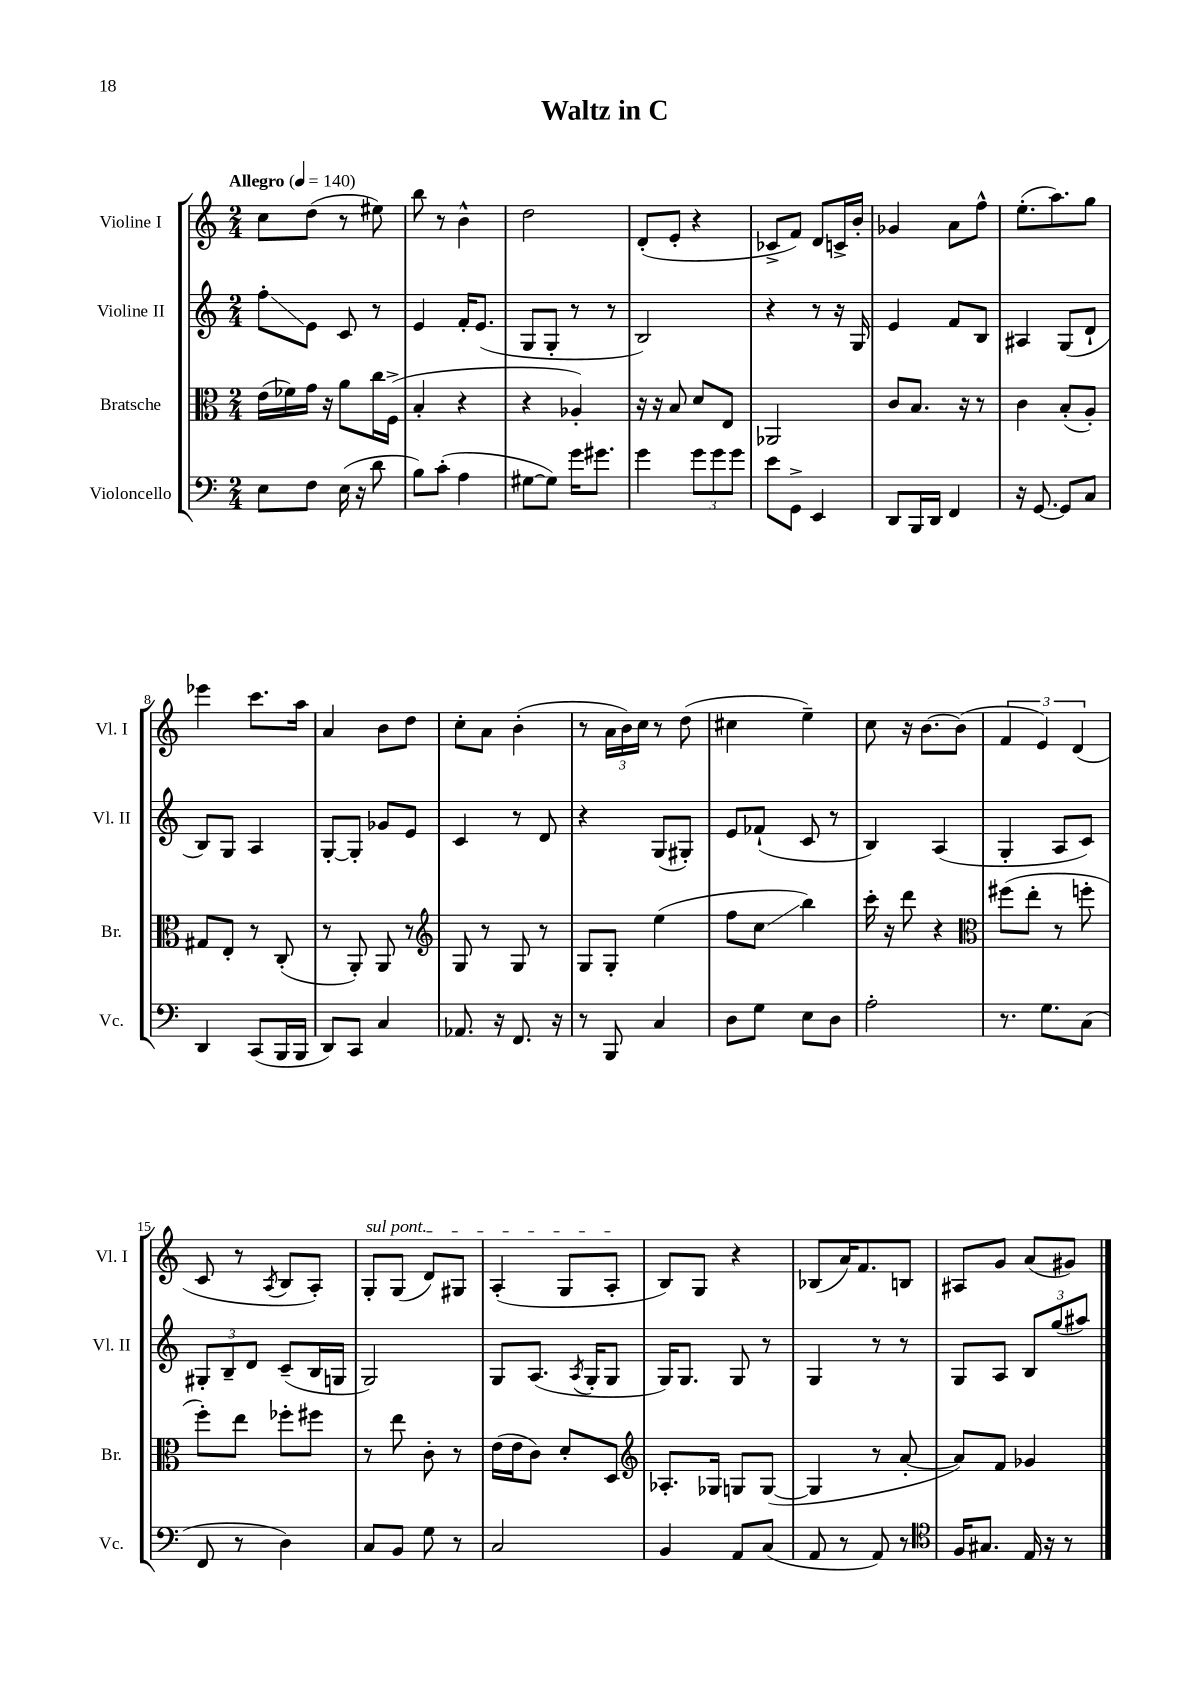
\header { title = "Waltz in C" }
<<
\new StaffGroup <<
\new Staff = "s0" \with { instrumentName = "Violine I" shortInstrumentName = "Vl. I" } {
    \clef treble \key c \major \numericTimeSignature \time 2/4 \tempo "Allegro" 4 = 140
    c''8 d''8( r8 eis''8) |
    b''8 r8 b'4-^ |
    d''2 |
    d'8-.( e'8-. r4 |
    ces'8-> f'8) d'8 c'16-> b'16-. |
    ges'4 a'8 f''8-^ |
    e''8.-.( a''8.) g''8 |
    ees'''4 c'''8. a''16 |
    a'4 b'8 d''8 |
    c''8-. a'8 b'4-.( |
    r8 \tuplet 3/2 { a'16 b'16) c''16 } r8 d''8( |
    cis''4 e''4--) |
    c''8 r16 b'8.~ b'8( |
    \tuplet 3/2 { f'4 e'4) d'4( } |
    c'8 r8 \acciaccatura { a8 } b8 a8-.) |
    \once \override TextSpanner.bound-details.left.text = \markup { \italic "sul pont." } g8-.\startTextSpan g8( d'8) gis8 |
    a4-.( g8 a8-.\stopTextSpan |
    b8) g8 r4 |
    bes8( a'16) f'8. b8 |
    ais8 g'8 a'8( gis'8) \bar "|." |
}
\new Staff = "s1" \with { instrumentName = "Violine II" shortInstrumentName = "Vl. II" } {
    \clef treble \key c \major \numericTimeSignature \time 2/4
    f''8-.\glissando e'8 c'8 r8 |
    e'4 f'16-. e'8.( |
    g8 g8-. r8 r8 |
    b2) |
    r4 r8 r16 g16 |
    e'4 f'8 b8 |
    ais4 g8( d'8-! |
    b8) g8 a4 |
    g8~-. g8-. ges'8 e'8 |
    c'4 r8 d'8 |
    r4 g8( gis8-.) |
    e'8 fes'8-!( c'8 r8 |
    b4) a4( |
    g4-. a8 c'8) |
    \tuplet 3/2 { gis8-. b8-- d'8 } c'8--( b16 g16 |
    g2) |
    g8 a8.( \acciaccatura { a8 } g16-. g8 |
    g16) g8. g8 r8 |
    g4 r8 r8 |
    g8 a8 \tuplet 3/2 { b8 g''8( ais''8) } \bar "|." |
}
\new Staff = "s2" \with { instrumentName = "Bratsche" shortInstrumentName = "Br." } {
    \clef alto \key c \major \numericTimeSignature \time 2/4
    e'16( fes'16) g'16 r16 a'8 c''16 f16->( |
    b4-. r4 |
    r4 aes4-.) |
    r16 r16 b8 d'8 e8 |
    aes,2 |
    c'8 b8. r16 r8 |
    c'4 b8-.( a8-.) |
    gis8 e8-. r8 c8-.( |
    r8 a,8-.) a,8 r8 |
    \clef treble g8 r8 g8 r8 |
    g8 g8-. e''4( |
    f''8 c''8\glissando b''4) |
    c'''16-. r16 d'''8 r4 |
    \clef alto fis''8( e''8-. r8 f''8-. |
    f''8-.) e''8 fes''8-. fis''8 |
    r8 e''8 c'8-. r8 |
    e'16( e'16 c'8) d'8-. d8 |
    \clef treble aes8.-. ges16 g8 g8~( |
    g4 r8 a'8~-. |
    a'8) f'8 ges'4 \bar "|." |
}
\new Staff = "s3" \with { instrumentName = "Violoncello" shortInstrumentName = "Vc." } {
    \clef bass \key c \major \numericTimeSignature \time 2/4
    e8 f8 e16( r16 d'8 |
    b8) c'8-.( a4 |
    gis8~ gis8) g'16 gis'8. |
    g'4 \tuplet 3/2 { g'8 g'8 g'8 } |
    e'8 g,8-> e,4 |
    d,8 b,,16 d,16 f,4 |
    r16 g,8.~ g,8 c8 |
    d,4 c,8( b,,16 b,,16 |
    d,8) c,8 c4 |
    aes,8. r16 f,8. r16 |
    r8 b,,8 c4 |
    d8 g8 e8 d8 |
    a2-. |
    r8. g8. c8( |
    f,8 r8 d4) |
    c8 b,8 g8 r8 |
    c2 |
    b,4 a,8 c8( |
    a,8 r8 a,8) r8 |
    \clef tenor f16 gis8. e16 r16 r8 \bar "|." |
}
>>
>>
